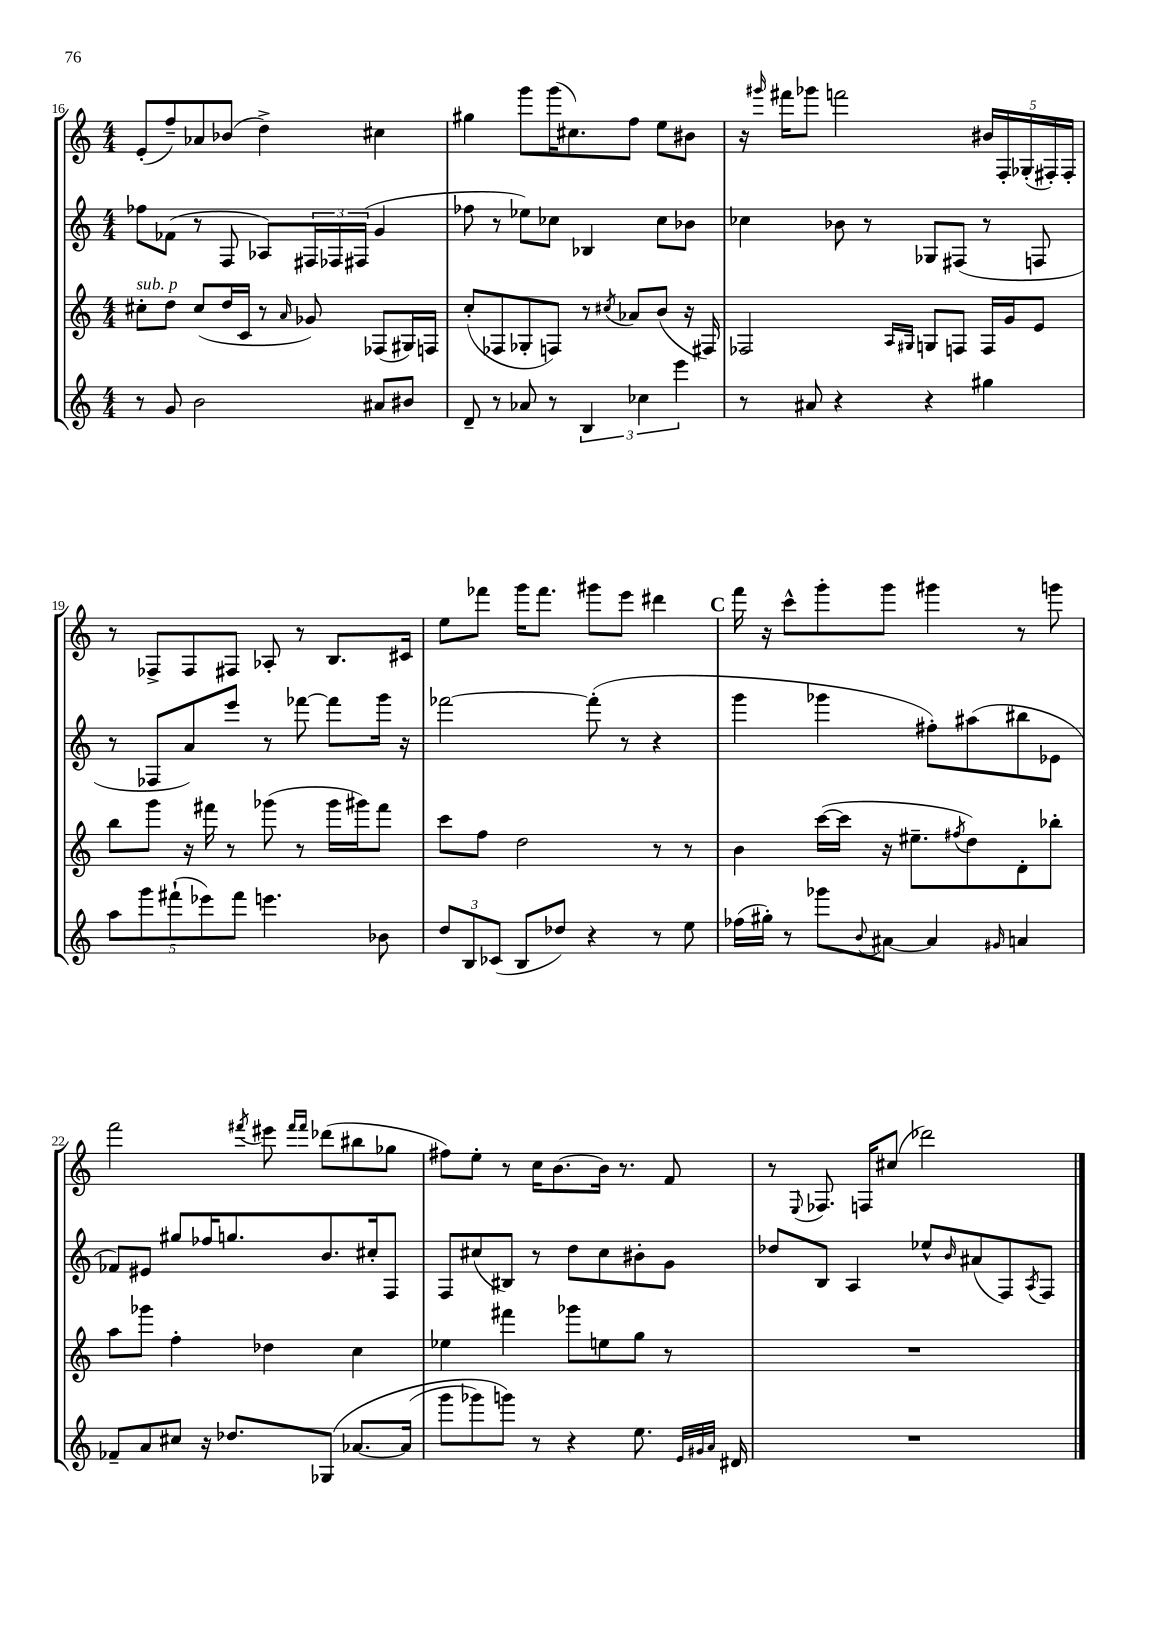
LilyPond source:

<<
\new StaffGroup <<
\new Staff = "s0" {
    \clef treble \key c \major \numericTimeSignature \time 4/4
    e'8-.( f''8--) aes'8 bes'8( d''4->) cis''4 |
    gis''4 g'''8 g'''16( cis''8.) f''8 e''8 bis'8 |
    r16 \grace { gis'''16 } fis'''16 ges'''8 f'''2 \tuplet 5/4 { bis'16 f16-. ges16-.( fis16-.) fis16-. } |
    r8 fes8-> fes8 fis8 aes8-. r8 b8. cis'16 |
    e''8 fes'''8 g'''16 fes'''8. gis'''8 e'''8 dis'''4 |
    \mark \markup { \bold "C" } f'''16 r16 c'''8-^ g'''8-. g'''8 gis'''4 r8 g'''8 |
    f'''2 \acciaccatura { fis'''8 } eis'''8 \grace { fis'''16 fis'''16 } des'''8( bis''8 ges''8 |
    fis''8) e''8-. r8 c''16 b'8.~ b'16 r8. f'8 |
    r8 \appoggiatura { e8 } fes8. f16 cis''8( des'''2) \bar "|." |
}
\new Staff = "s1" {
    \clef treble \key c \major \numericTimeSignature \time 4/4
    fes''8 fes'8( r8 f8 aes8) \tuplet 3/2 { fis16 fes16 fis16( } g'4 |
    fes''8 r8 ees''8) ces''8 bes4 ces''8 bes'8 |
    ces''4 bes'8 r8 ges8 fis8( r8 f8 |
    r8 fes8 a'8) e'''8 r8 fes'''8~ fes'''8 g'''16 r16 |
    fes'''2~ fes'''8-.( r8 r4 |
    \mark \markup { \bold "C" } g'''4 ges'''4 fis''8-.) ais''8( bis''8 ees'8 |
    fes'8) eis'8 gis''8 fes''16 g''8. b'8. cis''16-. f8 |
    f8 cis''8( bis8) r8 d''8 cis''8 bis'8-. g'8 |
    des''8 b8 a4 ees''8-^ \grace { b'16 } ais'8( f8) \acciaccatura { a8 } f8 \bar "|." |
}
\new Staff = "s2" {
    \clef treble \key c \major \numericTimeSignature \time 4/4
    cis''8-.^\markup { \italic "sub. p" } d''8 cis''8( d''16 c'16 r8 \grace { a'16 } ges'8) fes8( gis16) f16 |
    c''8-.( fes8 ges8-. f8) r8 \acciaccatura { cis''8 } aes'8 b'8( r16 fis16) |
    fes2 \grace { a16 gis16 } g8 f8 f16 g'16 e'8 |
    b''8 g'''8 r16 fis'''16 r8 ges'''8( r8 ges'''16 gis'''16) fis'''8 |
    c'''8 f''8 d''2 r8 r8 |
    \mark \markup { \bold "C" } b'4 c'''16~( c'''16 r16 eis''8.-- \acciaccatura { fis''8 } d''8) d'8-. bes''8-. |
    a''8 ges'''8 f''4-. des''4 c''4 |
    ees''4 fis'''4 ges'''8 e''8 g''8 r8 |
    R1 \bar "|." |
}
\new Staff = "s3" {
    \clef treble \key c \major \numericTimeSignature \time 4/4
    r8 g'8 b'2 ais'8 bis'8 |
    d'8-- r8 aes'8 r8 \tuplet 3/2 { b4 ces''4 e'''4 } |
    r8 ais'8 r4 r4 gis''4 |
    \tuplet 5/4 { a''8 g'''8 fis'''8-!( ees'''8) fis'''8 } e'''4. bes'8 |
    \tuplet 3/2 { d''8 b8 ces'8( } b8 des''8) r4 r8 e''8 |
    \mark \markup { \bold "C" } fes''16( gis''16-.) r8 ges'''8 \appoggiatura { b'8 } ais'8~ ais'4 \grace { gis'16 } a'4 |
    fes'8-- a'8 cis''8 r16 des''8. ges8\( aes'8.~ aes'16( |
    g'''8 ges'''8) g'''8\) r8 r4 e''8. \grace { e'32 gis'32 a'32 } dis'16 |
    R1 \bar "|." |
}
>>
>>
\layout { \context { \Score currentBarNumber = #16 } }
